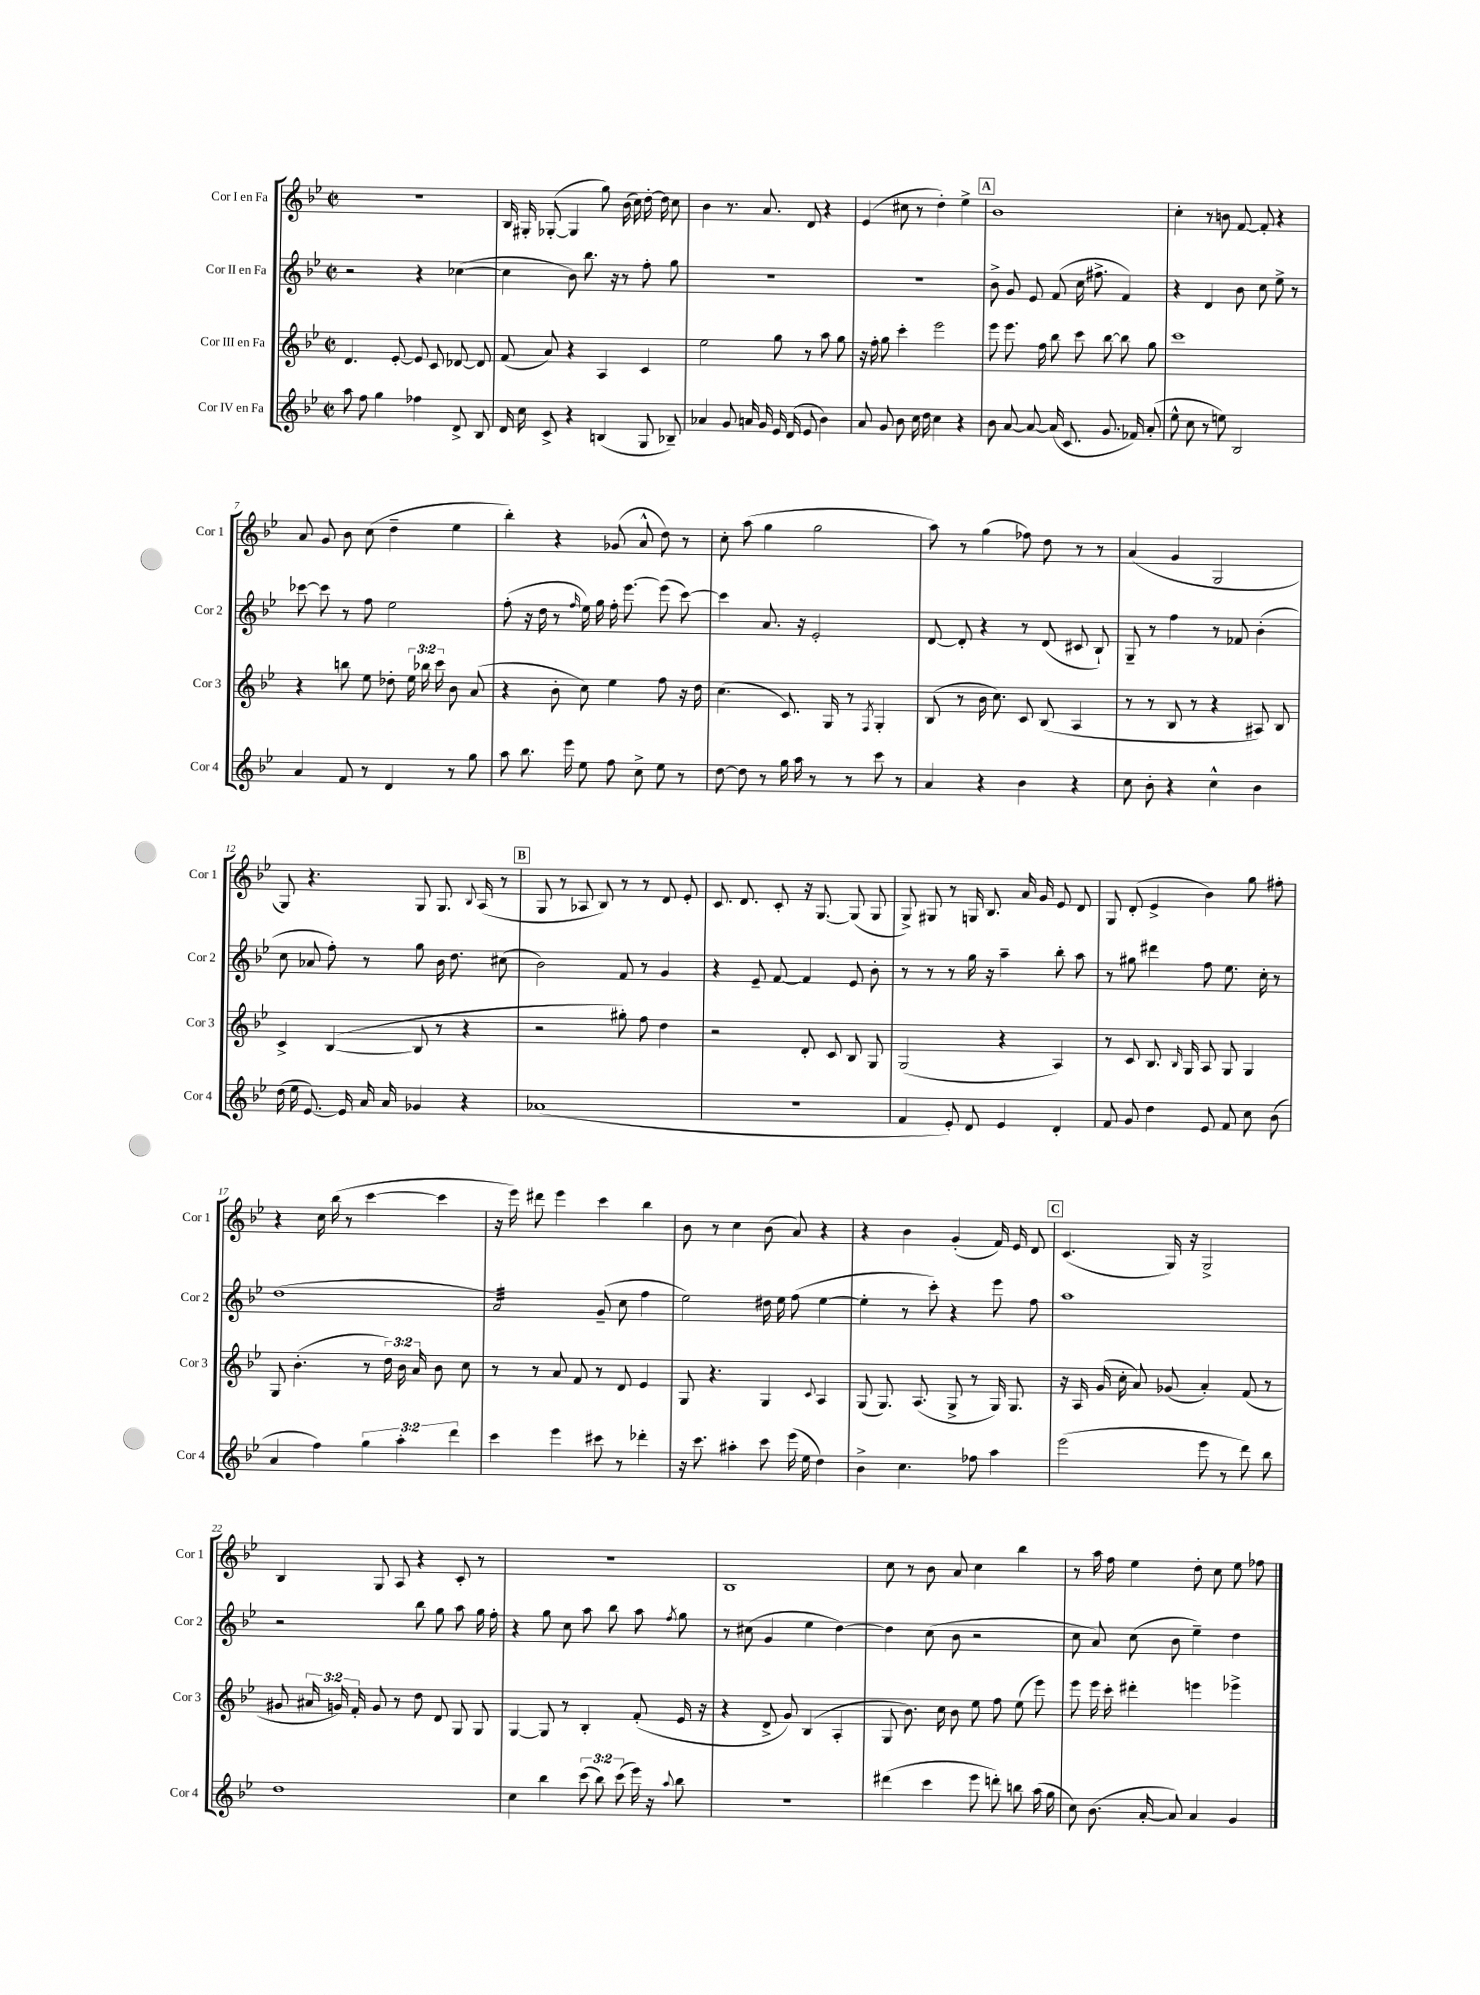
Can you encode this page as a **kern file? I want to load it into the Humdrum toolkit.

**kern	**kern	**kern	**kern
*staff4	*staff3	*staff2	*staff1
*clefG2	*clefG2	*clefG2	*clefG2
*k[b-e-]	*k[b-e-]	*k[b-e-]	*k[b-e-]
*M2/2	*M2/2	*M2/2	*M2/2
*met(c|)	*met(c|)	*met(c|)	*met(c|)
8aa\	4.d/	2r	1r
8ff\	.	.	.
4gg\	.	.	.
.	[8e-'/	.	.
4ff-\	8e-/]	4r	.
.	8c/	.	.
8d^/	[8d-/	([4cc-\	.
8B-/	8d-/]	.	.
=	=	=	=
16d/	(8f/	4cc-\]	16B-/
16cc\	.	.	16G#'/
8c^/	8a/)	.	([8G-'/
4r	4r	8b-\)	4G-/]
.	.	8.bb-\	.
(4B/	4A/	.	8gg\)
.	.	16r	.
.	.	8r	(16b-\
.	.	.	16cc\)
8G/	4c/	8ff'\	[16dd'\
.	.	.	16dd\]
8B-~/)	.	8gg\	8cc\
=	=	=	=
4a-/	2ee-\	1r	4b-\
8g/	.	.	8.r
16a/	.	.	.
16g/	.	.	8.a/
16e-/	8gg\	.	.
(16d/	.	.	.
8e-/	8r	.	8d/
4b-\)	8aa\	.	4r
.	8gg\	.	.
=	=	=	=
8a/	16r	1r	(4e-/
.	16ff'\	.	.
8g/	8gg\	.	.
8b-\	4ccc'\	.	8cc#\
16cc\	.	.	8r
16dd\	.	.	.
4cc\	2eee-\	.	4dd'\)
4r	.	.	4ee-^\
=	=	=	=
8b-\	8eee-\	8b-^\	1b-
[8a/	8.eee-\	8g/	.
8a/_	.	8e-/	.
.	16ff\	.	.
(16a/]	8bb-\	(8f/	.
8.c/	.	.	.
.	8ccc\	16cc\	.
.	.	8.ff#^\	.
8.g/	[8bb-\	.	.
.	8bb-\]	4f/)	.
16f-/)	.	.	.
(8a'/	8gg\	.	.
=	=	=	=
8ee-^^\	1ccc	4r	4cc'\
8cc\	.	.	.
8r	.	4d/	8r
8ee\)	.	.	8b\
2B-/	.	8b-\	[8f/
.	.	8cc\	8f'/]
.	.	8ee-^\	4r
.	.	8r	.
=	=	=	=
4a/	4r	[8ccc-\	8a/
.	.	8ccc-\]	8g/
8f/	8bb\	8r	8b-\
8r	8ee-\	8ff\	(8cc\
4d/	8dd-'\	2ee-\	4dd~\
.	24ee-\	.	.
.	24bb-\	.	.
.	24ccc\	.	.
8r	8b-\	.	4ee-\
8gg\	(8a/	.	.
=	=	=	=
8aa\	4r	(8ff'\	4bb-'\)
8.bb-\	.	16r	.
.	.	16dd\	.
.	8b-'\	8r	4r
16eee-\	.	.	.
.	.	16qqff/	.
8ee-\	8cc\)	16ee-\)	.
.	.	16gg\	.
8ff\	4ee-\	16ff'\	(8g-/
.	.	[8.eee-\	.
8cc^\	.	.	8a^^/
8ee-\	8ff\	(8eee-\]	8dd\)
8r	16r	[8ccc\)	8r
.	16dd\	.	.
=	=	=	=
[8dd\	(4.cc\	4ccc\]	8cc'\
8dd\]	.	.	(8aa\
8r	.	8.a/	4gg\
16gg\	8.c/)	.	.
16aa\	.	16r	.
8r	.	2e-'/	2gg\
.	16G/	.	.
8r	8r	.	.
.	8qF/	.	.
8ccc\	4G'/	.	.
8r	.	.	.
=	=	=	=
4a/	(8B-/	[8d/	8aa\)
.	8r	8d'/]	8r
4r	16b-\	4r	(4gg\
.	8.cc\)	.	.
4b-\	8c/	8r	8ff-\)
.	(8B-/	(8d/	8dd\
4r	4A/	8c#/	8r
.	.	8B-`/)	8r
=	=	=	=
8cc\	8r	8G~/	(4a/
8b-'\	8r	8r	.
4r	8B-/	4ff\	4g/
.	8r	.	.
4cc^^\	4r	8r	2G/
.	.	8f-/	.
4b-\	8A#/)	(4b-'\	.
.	8B-/	.	.
=	=	=	=
(16dd\	4c^/	8cc\	8G/)
16ee-\	.	.	.
[8.e-/)	.	8a-/	4.r
.	([4B-/	8ff'\)	.
16e-/]	.	.	.
16a/	.	8r	.
16a/	.	.	.
4g-/	8B-/]	8gg\	8G/
.	8r	16b-\	8.G/
.	.	8.dd\	.
4r	4r	.	.
.	.	.	8qqB-/
.	.	.	(16A/
.	.	(8cc#\	8r
=	=	=	=
(1a-	2r	2b-\)	8G/
.	.	.	8r
.	.	.	8A-/
.	.	.	8B-/)
.	8gg#'\)	8f/	8r
.	8ff\	8r	8r
.	4dd\	4g/	8d/
.	.	.	8e-'/
=	=	=	=
1r	2r	4r	8.c/
.	.	.	8.d/
.	.	8e-~/	.
.	.	[8f/	8c'/
.	8d'/	4f/]	16r
.	.	.	[8.G/
.	8c/	.	.
.	8B-/	8e-/	(8G/]
.	8G/	8b-'\	8G/
=	=	=	=
4f/	(2G/	8r	8G^/)
.	.	8r	8G#/
8e-'/)	.	8r	8r
8d/	.	16gg\	16G/
.	.	16r	8.B-/
4e-/	4r	4aa~\	.
.	.	.	16a/
.	.	.	16g/
4d'/	4A/)	8bb-'\	8e-/
.	.	8aa\	8d/
=	=	=	=
8f/	8r	8r	8G/
8g/	8c/	8gg#\	(8d'/
4dd\	8.B-/	4ddd#\	4e-^/
.	16qqB-/	.	.
.	16G/	.	.
8e-/	8A/	8ff\	4b-\)
8f/	8G/	8.ee-\	.
8cc\	4G/	.	8gg\
.	.	16cc'\	.
(8b-\	.	8r	8ff#'\
=	=	=	=
4a/	8G/	(1dd	4r
.	(4.b-'\	.	.
4ff\)	.	.	16cc\
.	.	.	(16bb-\
.	.	.	8r
6gg\	8r	.	[4ccc\
.	24dd\)	.	.
6aa'\	24b-\	.	.
.	24a/	.	.
.	8b-\	.	4ccc\]
6ddd\	.	.	.
.	8cc\	.	.
=	=	=	=
4ccc\	8r	2a/)	16r
.	.	.	16eee-\)
.	8r	.	8ddd#\
4eee-\	8a/	.	4eee-\
.	8f/	.	.
8ccc#\	8r	(8g~/	4ccc\
8r	8d/	8cc\	.
4ddd-'\	4e-/	4ff\	4bb-\
=	=	=	=
16r	8G/	2ee-\)	8b-\
8.ccc\	.	.	.
.	4.r	.	8r
4aa#'\	.	.	4cc\
8ccc\	4G/	16dd#\	(8b-\
.	.	16ee-\	.
(16eee-\	.	(8ff\	8a/)
16ee-\	.	.	.
.	8qqc/	.	.
4dd\)	4A/	[4ee-\	4r
=	=	=	=
4b-^\	(8G/	4ee-'\]	4r
.	8.G/)	.	.
4.cc\	.	8r	4b-\
.	(8.A/	.	.
.	.	8ccc'\)	.
.	8G^/	4r	(4g'/
8ff-\	8r	.	.
4aa\	16G/)	8eee-\	16f/)
.	8.G/	.	16e-/
.	.	8ff\	8d/
=	=	=	=
(2eee-\	16r	1aa	(4.c/
.	16A/	.	.
.	(16g/	.	.
.	16cc'\	.	.
.	8a/)	.	.
.	(8g-/	.	16G/)
.	.	.	16r
8eee-\	4a'/)	.	2G^/
8r	.	.	.
8ddd\)	(8f/	.	.
8bb-\	8r	.	.
=	=	=	=
1dd	8g#/	2r	4B-/
.	24a#/	.	.
.	24g/)	.	.
.	24f'/	.	.
.	8g/	.	8G/
.	8r	.	8A/
.	8dd\	8bb-\	4r
.	8d/	8gg\	.
.	8G/	8aa\	8c'/
.	8G/	16gg\	8r
.	.	16ff'\	.
=	=	=	=
4cc\	[4G/	4r	1r
4bb-\	8G/]	8gg\	.
.	8r	8cc\	.
(12ccc\	4B-'/	8aa\	.
12bb-\)	.	.	.
.	.	8bb-\	.
(12ccc\	.	.	.
16eee-\)	(8f'/	8aa\	.
16r	.	.	.
8qqaa/	.	8qff/	.
8bb-\	16e-/	8gg\	.
.	16r	.	.
=	=	=	=
1r	4r	8r	1B-
.	.	(8cc#\	.
.	8d^/	4g/	.
.	8g/)	.	.
.	(4B-/	4ee-\	.
.	4A'/	[4dd\)	.
=	=	=	=
(4ddd#\	8G/	4dd\]	8cc\
.	8.b-\)	.	8r
4ccc\	.	(8cc\	8b-\
.	16cc\	.	.
.	8b-\	8b-\	8a/
8eee-\	8ee-\	2r	4cc\
8ddd'\)	8ff\	.	.
8bb\	(8ee-\	.	4bb-\
(16aa\	8eee-\)	.	.
16gg\	.	.	.
=	=	=	=
8cc\)	8eee-\	8cc\	8r
(8.b-\	16eee-\	8a/)	16aa\
.	16ccc'\	.	16ff\
.	4ddd#'\	(8cc\	4ee-\
[16a'/	.	.	.
8a/])	.	8b-\	.
4a/	4eee\	4ee-~\)	8dd'\
.	.	.	8cc\
4g/	4eee-^\	4dd\	8ee-\
.	.	.	8ff-\
==	==	==	==
*-	*-	*-	*-
